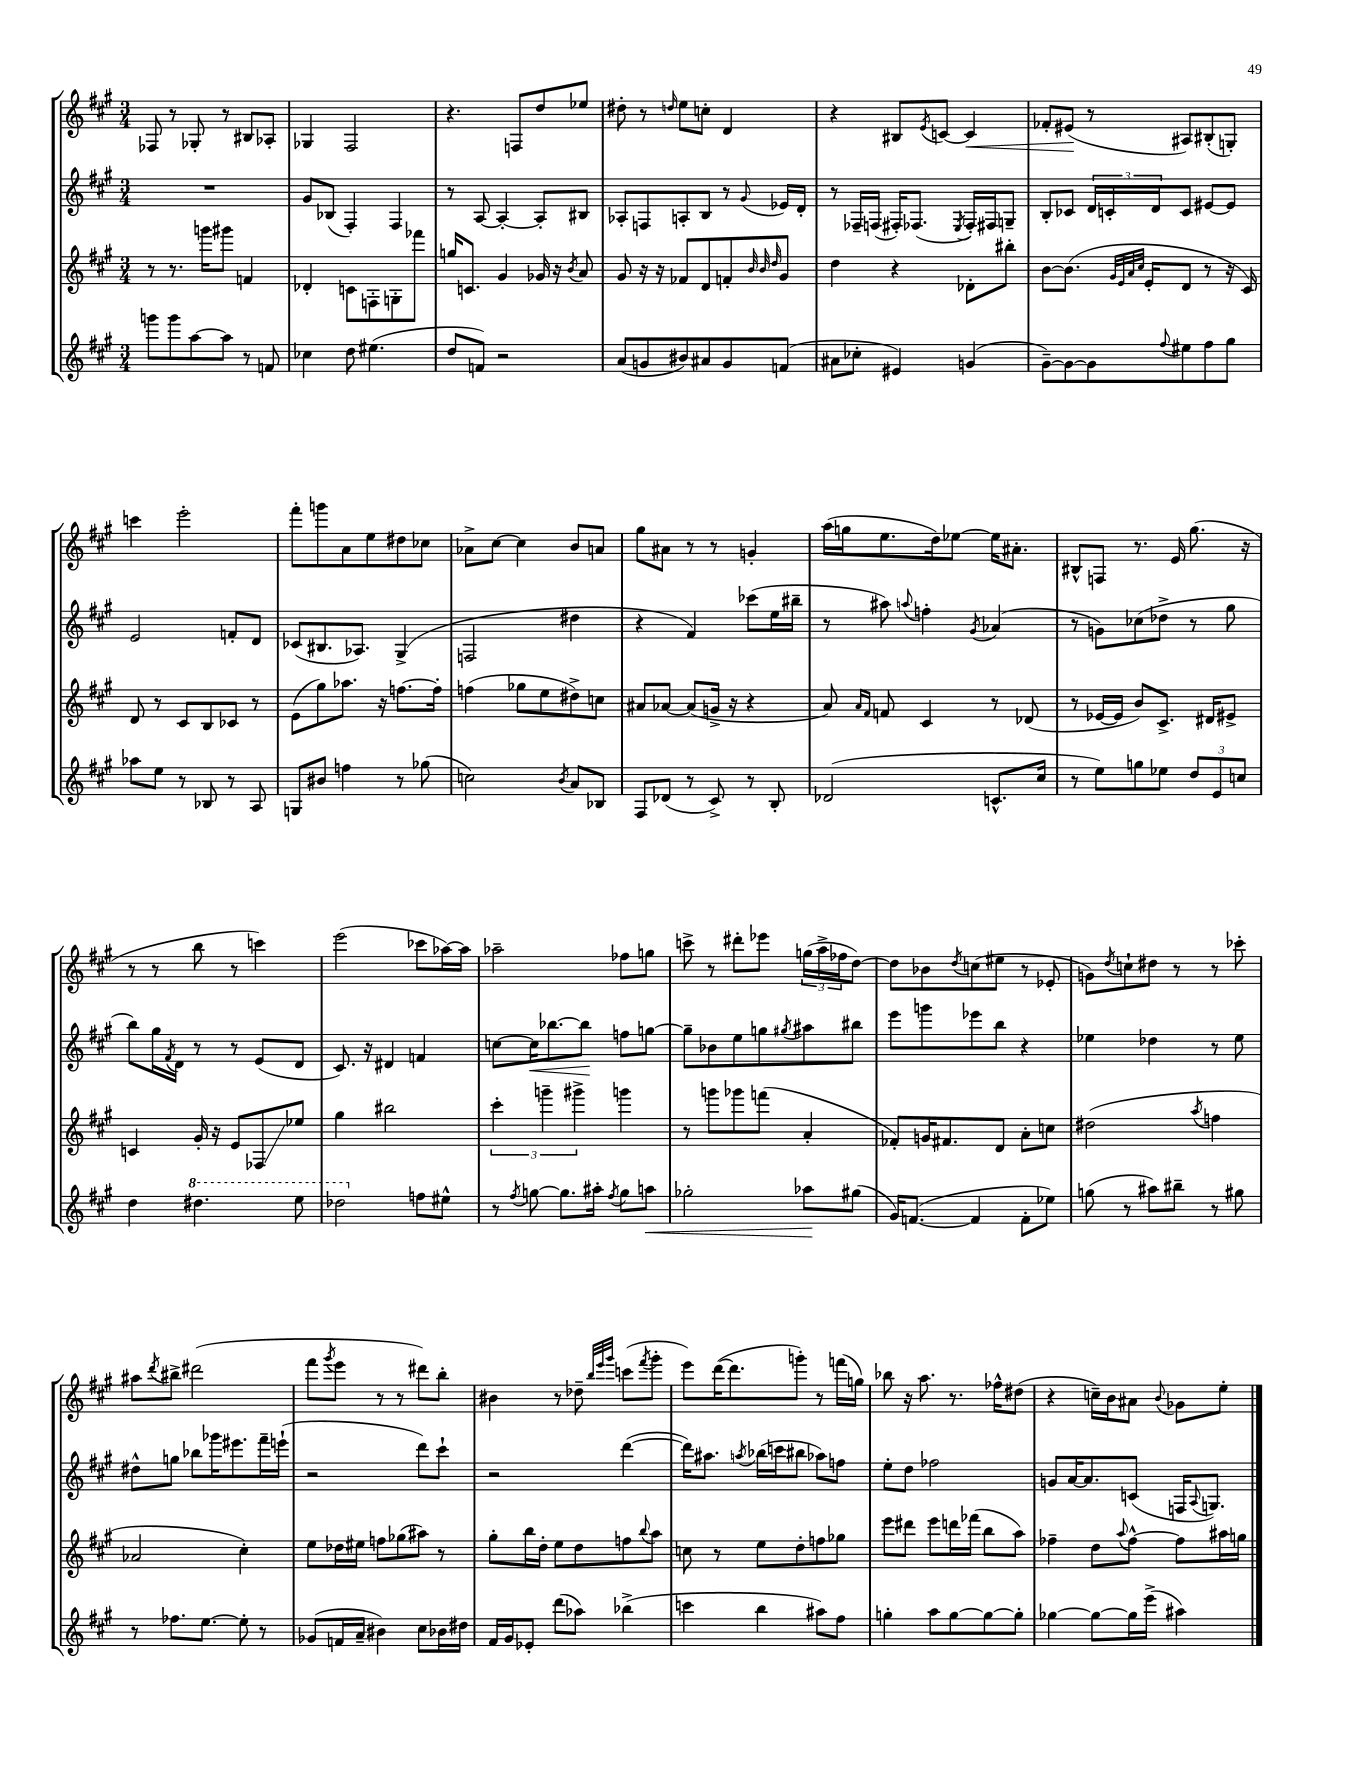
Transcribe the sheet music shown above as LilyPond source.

<<
\new StaffGroup <<
\new Staff = "s0" {
    \clef treble \key a \major \numericTimeSignature \time 3/4
    fes8 r8 ges8-. r8 bis8 aes8-. |
    ges4 fis2 |
    r4. f8 d''8 ees''8 |
    dis''8-. r8 \grace { d''16 } e''8 c''8-. d'4 |
    r4 bis8 \acciaccatura { e'8 } c'8~ c'4\< |
    fes'8-. eis'8\!( r8 ais8) bis8-.( g8-.) |
    c'''4 e'''2-. |
    fis'''8-. g'''8 a'8 e''8 dis''8 ces''8 |
    aes'8-> cis''8~ cis''4 b'8 a'8 |
    gis''8 ais'8 r8 r8 g'4-. |
    a''16( g''16 e''8. d''16) ees''8~ ees''16 ais'8.-. |
    bis8-^ f8 r8. e'16 gis''8.( r16 |
    r8 r8 b''8 r8 c'''4) |
    e'''2( ces'''8 aes''16~) aes''16 |
    aes''2-- fes''8 g''8 |
    c'''8-> r8 dis'''8-. ees'''8 \tuplet 3/2 { g''16( a''16-> fes''16 } d''8~) |
    d''8 bes'8 \acciaccatura { d''8 } c''8( eis''8 r8 ees'8-. |
    g'8) \acciaccatura { d''8 } c''8-! dis''8 r8 r8 ces'''8-. |
    ais''8 \acciaccatura { d'''8 } bis''8-> dis'''2( |
    fis'''8 \acciaccatura { gis'''8 } e'''8 r8 r8 dis'''8) b''8-. |
    bis'4 r8 des''8-- \grace { b''32 e'''32 gis'''32 } c'''8( \acciaccatura { fis'''8 } gis'''8-. |
    e'''8) d'''16~( d'''8. g'''8-.) r8 f'''16( g''16) |
    bes''8 r16 a''8. r8. fes''16-^ dis''8( |
    r4 c''16--) b'16 ais'8 \appoggiatura { b'8 } ges'8 e''8-. \bar "|." |
}
\new Staff = "s1" {
    \clef treble \key a \major \numericTimeSignature \time 3/4
    R2. |
    gis'8 bes8( fis4-.) fis4 |
    r8 a8~ a4~-. a8-. bis8 |
    aes8-. f8 a8-. b8 r8 \appoggiatura { gis'8 } ees'16 d'16-. |
    r8 fes16-- f16( fis16-.) fes8.( \acciaccatura { e8 } fes16-.) fis16 g8-- |
    b8-. ces'8 \tuplet 3/2 { d'16 c'16-. d'16 } c'8 eis'8~ eis'8 |
    e'2 f'8-. d'8 |
    ces'8( bis8. aes8.) gis4->( |
    f2 dis''4 |
    r4 fis'4) ces'''8( e''16 bis''16-- |
    r8 ais''8) \appoggiatura { a''8 } f''4-. \acciaccatura { gis'8 } aes'4( |
    r8 g'8) ces''8( des''8-> r8 gis''8 |
    b''8) gis''16 \acciaccatura { fis'8 } d'16 r8 r8 e'8( d'8 |
    cis'8.) r16 dis'4 f'4 |
    c''8~ c''16\< bes''8.~ bes''8\! f''8 g''8~ |
    g''8-- bes'8 e''8 g''8 \acciaccatura { gis''8 } ais''8 bis''8 |
    e'''8 g'''8 ees'''8 b''8 r4 |
    ees''4 des''4 r8 ees''8 |
    dis''8-^ g''8 bes''8 ges'''16 eis'''8. fis'''16-- e'''16-!( |
    r2 d'''8) cis'''8-! |
    r2 d'''4~( |
    d'''16) ais''8. \acciaccatura { a''8 } bes''16( c'''16 bis''8 aes''8) f''8 |
    e''8-. d''8 fes''2 |
    g'8 a'16~ a'8. c'8( f16 \appoggiatura { a8 } g8.) \bar "|." |
}
\new Staff = "s2" {
    \clef treble \key a \major \numericTimeSignature \time 3/4
    r8 r8. g'''16 gis'''8 f'4 |
    des'4-. c'8 f8-. g8-. fes'''8 |
    g''16 c'8. gis'4 ges'16 r16 \acciaccatura { b'8 } a'8 |
    gis'8 r16 r16 fes'8 d'8 f'8-. \grace { b'32 b'32 d''32 } gis'8 |
    d''4 r4 des'8-. bis''8-. |
    b'8~ b'8.( \grace { gis'32 e'32 a'32 cis''32 } e'16-. d'8 r8 r16 cis'16) |
    d'8 r8 cis'8 b8 ces'8 r8 |
    e'8( gis''8) aes''8. r16 f''8.~ f''16-. |
    f''4( ges''8 e''8 dis''8->) c''8 |
    ais'8 aes'8~ aes'8( g'16-> r16 r4 |
    a'8) \grace { a'16 fis'16 } f'8 cis'4 r8 des'8( |
    r8 ees'16~ ees'16 b'8) cis'8.-> dis'16 eis'8-> |
    c'4 gis'16-. r16 e'8 fes8\glissando ees''8 |
    gis''4 bis''2 |
    \tuplet 3/2 { cis'''4-. g'''4-- gis'''4-> } g'''4 |
    r8 g'''8 ges'''8 f'''8( a'4-. |
    fes'8-.) g'16 fis'8. d'8 a'8-. c''8 |
    dis''2( \acciaccatura { a''8 } f''4 |
    aes'2 cis''4-.) |
    e''8 des''16 eis''16 f''8 ges''8( ais''8) r8 |
    gis''8-. b''16 d''16-. e''8 d''8 f''8 \appoggiatura { b''8 } a''8 |
    c''8 r8 e''8 d''8-. f''8 ges''8 |
    e'''8 dis'''8 e'''8 d'''16 fes'''16( b''8 a''8) |
    fes''4-- d''8 \appoggiatura { a''8 } fes''8~-^ fes''8 ais''16 g''16 \bar "|." |
}
\new Staff = "s3" {
    \clef treble \key a \major \numericTimeSignature \time 3/4
    g'''8 g'''8 a''8~ a''8 r8 f'8 |
    ces''4 d''8 eis''4.( |
    d''8 f'8) r2 |
    a'8( g'8 bis'8) ais'8 g'8 f'8( |
    ais'8 ces''8-. eis'4) g'4( |
    gis'8~--) gis'8~ gis'8 \appoggiatura { fis''8 } eis''8 fis''8 gis''8 |
    aes''8 e''8 r8 bes8 r8 a8 |
    g8 bis'8 f''4 r8 ges''8( |
    c''2) \acciaccatura { b'8 } a'8 bes8 |
    fis8 des'8( r8 cis'8->) r8 b8-. |
    des'2( c'8.-^ cis''16 |
    r8 e''8) g''8 ees''8 \tuplet 3/2 { d''8 e'8 c''8 } |
    d''4 \ottava #1 dis'''4. e'''8 |
    des'''2 \ottava #0 f''8 eis''8-^ |
    r8 \acciaccatura { fis''8 } g''8~ g''8. ais''16-. \acciaccatura { fis''8 } g''8 a''8\< |
    ges''2-. aes''8\! gis''8( |
    gis'16) f'8.~( f'4 f'8-. ees''8) |
    g''8( r8 ais''8) bis''8-- r8 gis''8 |
    r8 fes''8. e''8.~ e''8-. r8 |
    ges'8( f'16 a'16-- bis'4) cis''8 bes'16 dis''16 |
    fis'16 gis'16 ees'8-. d'''8( aes''8) bes''4->( |
    c'''4 b''4 ais''8) fis''8 |
    g''4-. a''8 g''8~ g''8~ g''8-. |
    ges''4~ ges''8~ ges''16 e'''16->( ais''4) \bar "|." |
}
>>
>>
\layout { \context { \Score \remove "Bar_number_engraver" } }
